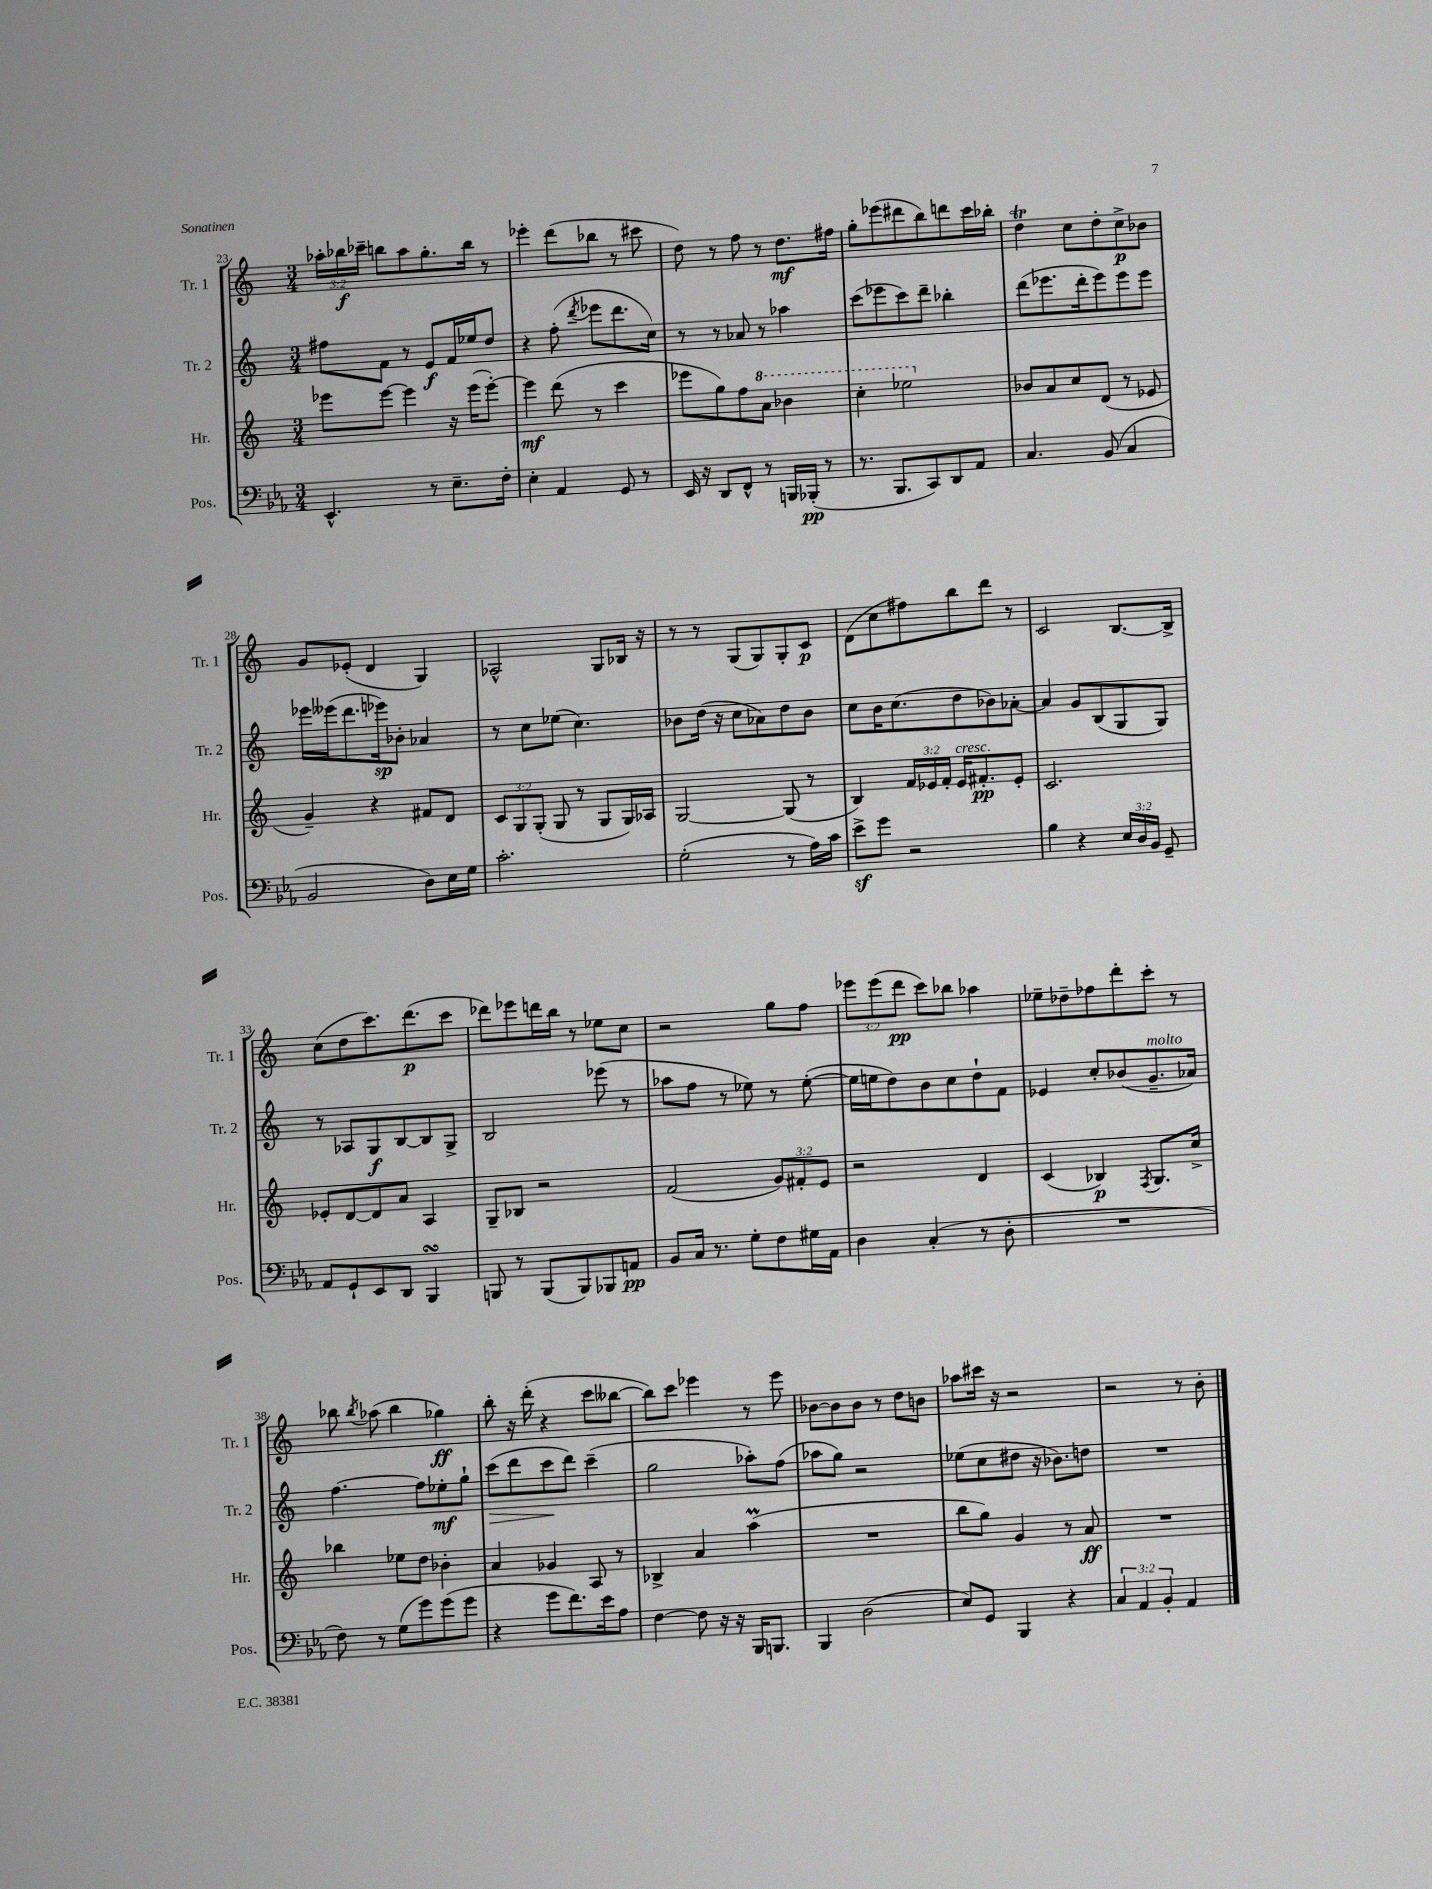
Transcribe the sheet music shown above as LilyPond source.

<<
\new StaffGroup <<
\new Staff = "s0" \with { instrumentName = "Tr. 1" shortInstrumentName = "Tr. 1" } {
    \clef treble \key c \major \numericTimeSignature \time 3/4 \override Staff.TupletNumber.text = #tuplet-number::calc-fraction-text
    \autoBeamOff \tuplet 3/2 { aes''16[-. bes''16\f ces'''16]-- } b''8[ aes''8 g''8.-. b''16] r8 |
    ees'''4-. d'''8[( bes''8] r8 cis'''8 |
    d''8) r8 f''8 r8 d''8.[\mf fis''16] |
    g''8[-. ees'''8( dis'''8 b''8) d'''8 c'''16 bes''16]-. |
    d''4\trill c''8[ d''8-. c''8->\p bes'8] |
    g'8[ ees'8]-.( d'4 g4) |
    aes2-^ g8[ bes16] r16 |
    r8 r8 g8[( g8) g8-. c'8]\p |
    d'8[( c''8 fis''8) b''8 d'''8] r8 |
    c'2 b8.[~ b16]-> |
    c''8[( d''8 c'''8.) d'''8.\p( c'''8] |
    des'''8[) ees'''8 d'''16 b''16] r8 ees''8[ c''8] |
    r2 g''8[ f''8] |
    \tuplet 3/2 { ees'''8[ ees'''8( d'''8]\pp } c'''8[) bes''8] aes''4 |
    ees''8[-- des''8-- fes''8 d'''8-. c'''8]-. r8 |
    bes''8 \acciaccatura { bes''8 } aes''8( bes''4 ges''4\ff) |
    b''8-. r16 d'''16-.( r4 c'''8[ beses''8]~ |
    beses''8[) c'''8] ees'''4 r8 ees'''8 |
    bes'8[~ bes'8 bes'8] r8 d''8[ b'8] |
    aes''8[ cis'''16] r16 r2 |
    r2 r8 b'8-. \bar "|." |
}
\new Staff = "s1" \with { instrumentName = "Tr. 2" shortInstrumentName = "Tr. 2" } {
    \clef treble \key c \major \numericTimeSignature \time 3/4
    \autoBeamOff fis''8[ f'8] r8 e'8[\f f'16 ees''16 d''8] |
    r4 f''8-.( \acciaccatura { d'''8 } ees'''8[ d'''8. c''16]) |
    r8 r8 aes'8 r8 aes''4 |
    c'''8[( ees'''8 c'''8) d'''8]-- bes''4-. |
    d'''8[( ees'''8. d'''16-. ees'''8) ees'''8 ees'''8] |
    ees'''16[ eeses'''16( d'''8. ees'''16\sp) bes'8]-. aes'4 |
    r8 c''8[ ees''8]( c''4.) |
    bes'8[ d''16]( r16 c''8[ aes'8) d''8 bes'8] |
    c''8[ b'16 c''8.( d''8 bes'8) aes'8]~-. |
    aes'4 g'8[ b8( g8 g8]) |
    r8 aes8[ g8\f b8~ b8 g8]-> |
    b2 ees'''8( r8 |
    aes''8[ f''8] r8 ees''8) r8 ees''8~-.( |
    ees''16[ e''16 d''8) b'8 c''8 d''8-! f'8] |
    ees'4 c''8[-. bes'8( g'8.--^\markup { \italic "molto" } aes'16]) |
    f''4.~ f''8[ ees''8-.\mf g''8]-! |
    c'''8[\>( d'''8 c'''8\! d'''8]) c'''4--( |
    g''2 aes''8[-.) f''8]( |
    aes''8[ g''8]) r2 |
    ees''8[( c''8 dis''8] r16 bes'8.[) d''8] |
    R2. \bar "|." |
}
\new Staff = "s2" \with { instrumentName = "Hr." shortInstrumentName = "Hr." } {
    \clef treble \key c \major \numericTimeSignature \time 3/4 \override Staff.TupletNumber.text = #tuplet-number::calc-fraction-text
    \autoBeamOff ees'''8[ ees'''8]~ ees'''4 r16 ees'''16[( ees'''8]~-.) |
    ees'''4\mf d'''8( r8 c'''4 |
    ees'''8[ g''8) f''8 \ottava #1 a''8] bes''4 |
    c'''4-. ees'''2 \ottava #0 |
    bes'8[ a'8 c''8 d'8]( r8 ees'8 |
    g'4--) r4 fis'8[ d'8] |
    \tuplet 3/2 { c'8[ g8 g8]-.( } g8 r8 g8[ g16) aes16] |
    g2~ g8( r8 |
    b4) \tuplet 3/2 { f'16[ ees'16 f'16]-. } ees'16[^\markup { \italic "cresc." } fis'8.-.\pp ees'8]-. |
    c'2. |
    ees'8[-. d'8~ d'8 a'8] a4 |
    g8[-- bes8] r2 |
    f'2( \tuplet 3/2 { g'8[) fis'8-. e'8] } |
    r2 d'4 |
    c'4( bes4\p) \acciaccatura { f8 } g8.[ c''16]-> |
    bes''4 ees''8[ d''8] bes'4-. |
    a'4 ges'4 a8 r8 |
    bes4-> a'4 a''4\prall( |
    R2. |
    b''8[ g''8]) g'4 r8 a'8\ff |
    R2. \bar "|." |
}
\new Staff = "s3" \with { instrumentName = "Pos." shortInstrumentName = "Pos." } {
    \clef bass \key ees \major \numericTimeSignature \time 3/4 \override Staff.TupletNumber.text = #tuplet-number::calc-fraction-text
    \autoBeamOff ees,4.-^ r8 ees8.[-- f16]-. |
    ees4-. aes,4 g,8 r8 |
    ees,16 r16 d,8[ f,8]-^ r8 b,,16[ bes,,16]-.\pp( r8 |
    r8. bes,,8.[ c,8) d,8 aes,8] |
    c4. bes,8( c4 |
    bes,2 d8[) ees16 g16] |
    c'2.-. |
    g2-.( r8 aes16[) c'16] |
    ees'8[->\sf g'8] r2 |
    bes4 r4 \tuplet 3/2 { ees16[ d16 bes,16] } g,8-- |
    aes,8[ g,8-! ees,8 d,8] bes,,4\turn |
    b,,8 r8 b,,8[( b,,8) bes,,8 a,8]\pp |
    bes,8[ c16] r8. g8[-. f8 gis16 aes,16] |
    d4 c4-.( r8 d8-. |
    R2. |
    f8) r8 g8[( g'8) g'8( g'8] |
    r4 g'8[ f'8.) ees'16 aes8] |
    f4~ f8 r16 r16 bes,,16[ b,,8.] |
    bes,,4 d2( |
    ees8[) g,8] bes,,4 r4 |
    \tuplet 3/2 { c4 aes,4 bes,4-. } aes,4 \bar "|." |
}
>>
>>
\layout { \context { \Score currentBarNumber = #23 } }
